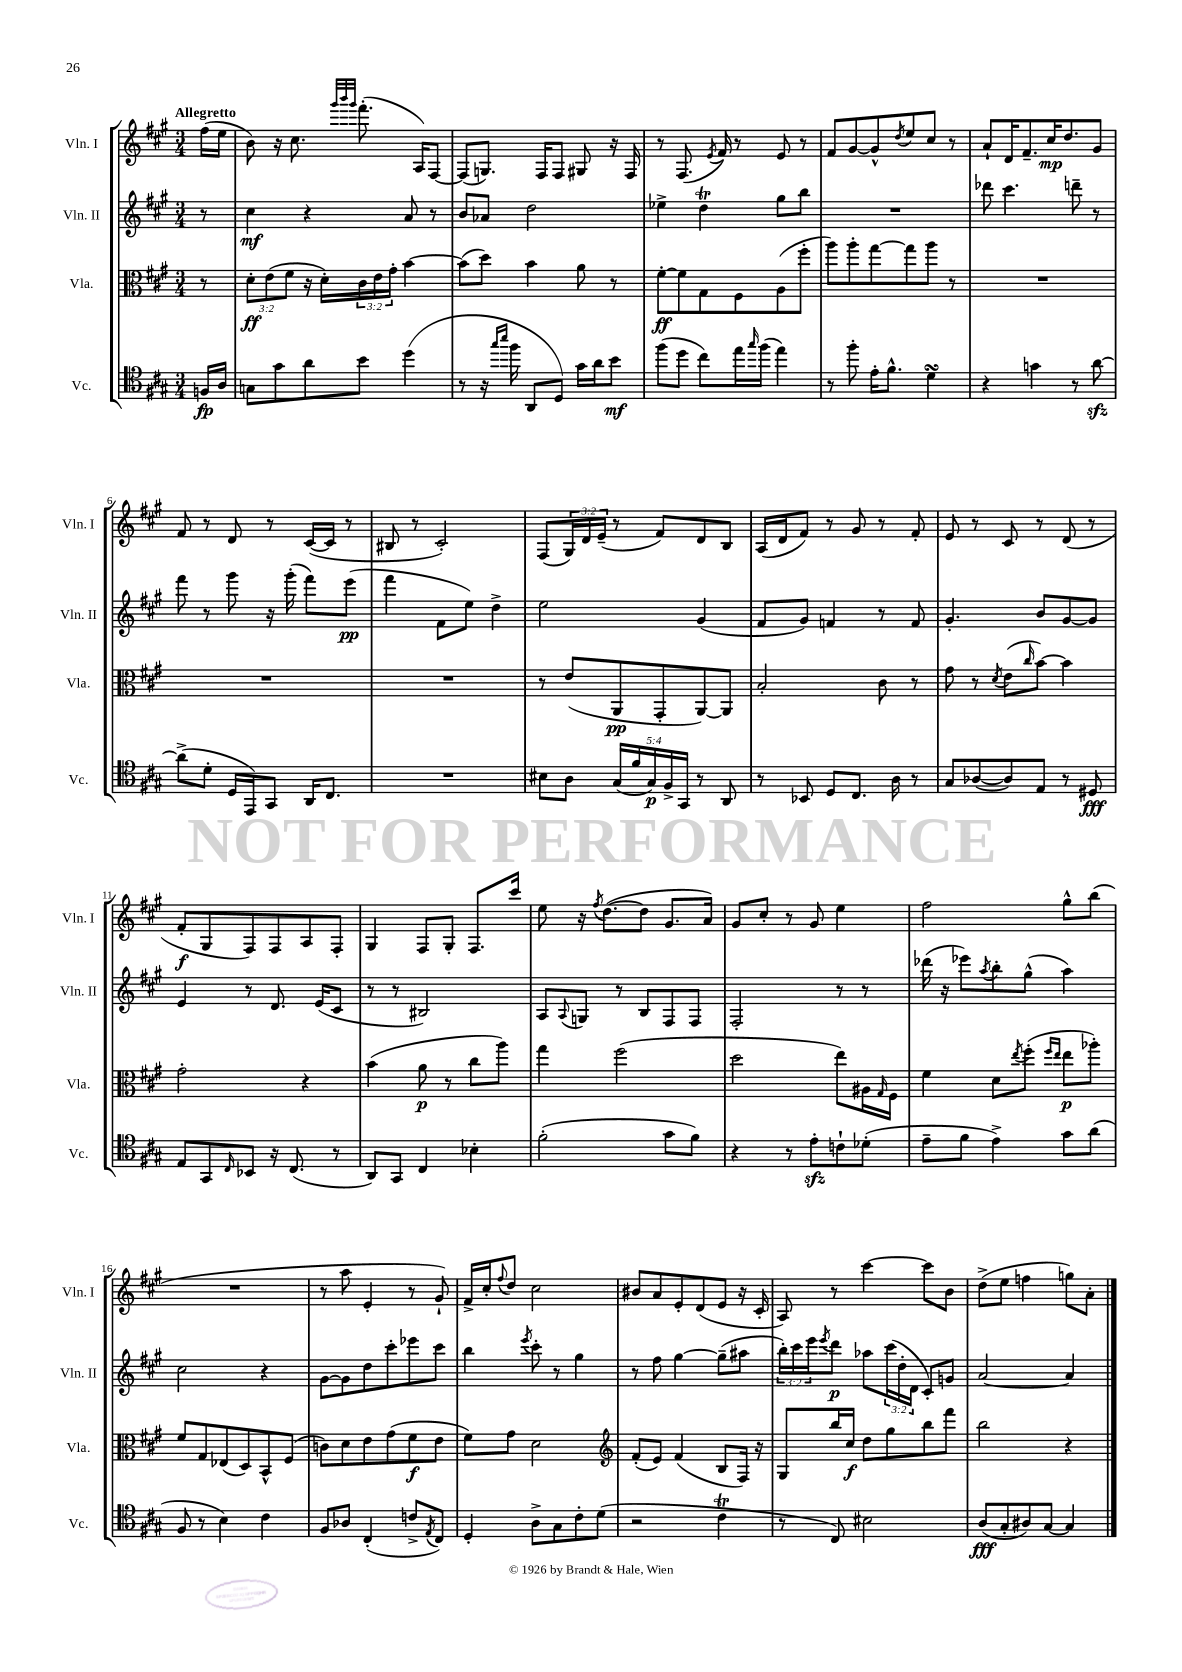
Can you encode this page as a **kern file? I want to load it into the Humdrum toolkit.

**kern	**dynam	**kern	**dynam	**kern	**dynam	**kern	**dynam
*part4	*part4	*part3	*part3	*part2	*part2	*part1	*part1
*staff4	*staff4	*staff3	*staff3	*staff2	*staff2	*staff1	*staff1
*I"Vc.	*	*I"Vla.	*	*I"Vln. II	*	*I"Vln. I	*
*I'Vc.	*	*I'Vla.	*	*I'Vln. II	*	*I'Vln. I	*
*clefC4	*	*clefC3	*	*clefG2	*	*clefG2	*
*k[f#c#g#]	*	*k[f#c#g#]	*	*k[f#c#g#]	*	*k[f#c#g#]	*
*M3/4	*	*M3/4	*	*M3/4	*	*M3/4	*
=	=	=	=	=	=	=	=
!	!	!	!	!	!	!LO:TX:a:B:t=Allegretto	!
16Fn/LL	fp	8r	.	8r	.	(16ff#\LL	.
16A/JJ	.	.	.	.	.	16ee\JJ	.
=1	=1	=1	=1	=1	=1	=1	=1
8Gn\L	.	12d'\L	ff	4cc#\	mf	8b\)	.
.	.	(12e\	.	.	.	.	.
8g#\	.	.	.	.	.	16r	.
.	.	12f#\J	.	.	.	.	.
.	.	.	.	.	.	8.cc#\	.
8a\	.	16r	.	4r	.	.	.
.	.	16d'\LL)	.	.	.	.	.
.	.	.	.	.	.	32qqggg#/LLL	.
.	.	.	.	.	.	32qqbbb/	.
.	.	.	.	.	.	32qqggg#/JJJ	.
8b\J	.	24c#\	.	.	.	(8.fff#'\	.
.	.	24e\	.	.	.	.	.
.	.	24g#'\JJ	.	.	.	.	.
(4dd\	.	[4b\	.	8a/	.	.	.
.	.	.	.	.	.	16A/KL)	.
.	.	.	.	8r	.	[8F#/J	.
=2	=2	=2	=2	=2	=2	=2	=2
8r	.	(8b\L]	.	8b/L	.	(8F#/L]	.
16r	.	8dd\J)	.	8a-X/J	.	8.Gn/J)	.
16qqgg#/LL	.	.	.	.	.	.	.
16qqbb/JJ	.	.	.	.	.	.	.
16ff#\	.	.	.	.	.	.	.
8AA/L	.	4b\	.	2dd\	.	.	.
.	.	.	.	.	.	16F#/KL	.
8D/J)	.	.	.	.	.	8F#/J	.
16g#\LL	.	8a\	.	.	.	8G#X/	.
16a\J	.	.	.	.	.	.	.
8b\J	mf	8r	.	.	.	16r	.
.	.	.	.	.	.	16F#/	.
=3	=3	=3	=3	=3	=3	=3	=3
(8ff#\L	.	[8f#'\L	ff	4ee-X^\	.	8r	.
8dd\J	.	8f#\]	.	.	.	(8.F#/	.
8cc#\L)	.	8G#\	.	4ddT\	.	.	.
.	.	.	.	.	.	8qe/	.
.	.	.	.	.	.	16f#/)	.
16ee\L	.	8F#\	.	.	.	8r	.
16qqgg#/	.	.	.	.	.	.	.
(16ff#\JJ	.	.	.	.	.	.	.
4ee\)	.	(8A\	.	8gg#\L	.	8e/	.
.	.	8ff#'\J	.	8bb\J	.	8r	.
=4	=4	=4	=4	=4	=4	=4	=4
8r	.	8aa\L)	.	2.r	.	8f#/L	.
8ff#'\	.	8aa'\	.	.	.	[8g#/	.
16e'\KL	.	[8gg#\	.	.	.	8g#^^/]	.
8.f#^^\J	.	.	.	.	.	.	.
.	.	.	.	.	.	8qdd/	.
.	.	8gg#\]	.	.	.	8ee/	.
4dsSSs\	.	8aa\J	.	.	.	8cc#/J	.
.	.	8r	.	.	.	8r	.
=5	=5	=5	=5	=5	=5	=5	=5
4r	.	2.r	.	8ddd-X\	.	8a`/L	.
.	.	.	.	4.ccc#\	.	16d/K	.
.	.	.	.	.	.	8.f#~/	.
4gn\	.	.	.	.	.	.	.
.	.	.	.	.	.	16cc#/K	mp
.	.	.	.	.	.	8.dd/	.
8r	.	.	.	8dddn~\	.	.	.
[8azz\	.	.	.	8r	.	8g#/J	.
!!LO:LB:g=z
=6	=6	=6	=6	=6	=6	=6	=6
(8a^\L]	.	2.r	.	8fff#\	.	8f#/	.
8d'\J	.	.	.	8r	.	8r	.
16D/LL	.	.	.	8ggg#\	.	8d/	.
16EE/J)	.	.	.	.	.	.	.
8GG#/J	.	.	.	16r	.	8r	.
.	.	.	.	(16ggg#'\	.	.	.
16AA/KL	.	.	.	8fff#\L)	.	([16c#/LL	.
8.C#/J	.	.	.	.	.	16c#/JJ]	.
.	.	.	.	(8eee\J	pp	8r	.
=7	=7	=7	=7	=7	=7	=7	=7
2.r	.	2.r	.	4fff#\	.	8B#X/	.
.	.	.	.	.	.	8r	.
.	.	.	.	8f#\L	.	2c#'/)	.
.	.	.	.	8ee\J)	.	.	.
.	.	.	.	4dd^\	.	.	.
=8	=8	=8	=8	=8	=8	=8	=8
8B#X\L	.	8r	.	2ee\	.	(8F#/L	.
8A\J	.	(8e/L	.	.	.	24G#/L)	.
.	.	.	.	.	.	24d/	.
.	.	.	.	.	.	(24e~/JJ	.
(20G#/LL	.	8AA/	pp	.	.	8r	.
20f#/	.	.	.	.	.	.	.
20G#/)	p	.	.	.	.	.	.
.	.	8GG#'/	.	.	.	8f#/L)	.
20F#^/	.	.	.	.	.	.	.
20GG#/JJ	.	.	.	.	.	.	.
8r	.	[8AA/)	.	(4g#/	.	8d/	.
8AA/	.	8AA/J]	.	.	.	8B/J	.
=9	=9	=9	=9	=9	=9	=9	=9
8r	.	2B'/	.	8f#/L	.	(16A/LL	.
.	.	.	.	.	.	16d/J	.
8BB-X/	.	.	.	8g#/J)	.	8f#/J)	.
8D/L	.	.	.	4fn/	.	8r	.
8.C#/J	.	.	.	.	.	8g#/	.
.	.	8c#\	.	8r	.	8r	.
16A\	.	.	.	.	.	.	.
8r	.	8r	.	8f/	.	8f#'/	.
=10	=10	=10	=10	=10	=10	=10	=10
8G#/L	.	8g#\	.	4.g#'/	.	8e/	.
([8A-X/	.	8r	.	.	.	8r	.
.	.	8qd/	.	.	.	.	.
8A-/])	.	(8e\L	.	.	.	8c#/	.
.	.	16qqcc#/	.	.	.	.	.
8E/J	.	[8b\J)	.	8b/L	.	8r	.
8r	.	4b\]	.	[8g#/	.	(8d/	.
8D#X/	fff	.	.	8g#/J]	.	8r	.
!!LO:LB:g=z
=11	=11	=11	=11	=11	=11	=11	=11
8E/L	.	2g#'\	.	4e/	.	8f#'/L	f
8GG#/	.	.	.	.	.	8G#/	.
16qqC#/	.	.	.	.	.	.	.
8BB-X/J	.	.	.	8r	.	8F#/)	.
16r	.	.	.	8.d/	.	8F#/	.
(8.C#/	.	.	.	.	.	.	.
.	.	4r	.	.	.	8A/	.
.	.	.	.	(16e/KL	.	.	.
8r	.	.	.	8c#/J	.	8F#'/J	.
=12	=12	=12	=12	=12	=12	=12	=12
8AA/L)	.	(4b\	.	8r	.	4G#/	.
8GG#/J	.	.	.	8r	.	.	.
4C#/	.	8a\	p	2B#X/)	.	8F#/L	.
.	.	8r	.	.	.	8G#'/J	.
4B-X'\	.	8cc#\L	.	.	.	8.F#/L	.
.	.	8aa\J)	.	.	.	.	.
.	.	.	.	.	.	16ccc#/Jk	.
=13	=13	=13	=13	=13	=13	=13	=13
(2f#'\	.	4gg#\	.	8A/L	.	8ee\	.
.	.	.	.	8qqA/	.	.	.
.	.	.	.	8Gn/J	.	16r	.
.	.	.	.	.	.	8qff#/	.
.	.	.	.	.	.	([8.dd\L	.
.	.	(2ff#\	.	8r	.	.	.
.	.	.	.	8B/L	.	8dd\J]	.
8g#\L	.	.	.	8F#/	.	8.g#/L	.
8f#\J)	.	.	.	8F#/J	.	.	.
.	.	.	.	.	.	16a/Jk)	.
=14	=14	=14	=14	=14	=14	=14	=14
4r	.	2dd\	.	2F#'/	.	8g#/L	.
.	.	.	.	.	.	8cc#'/J	.
8r	.	.	.	.	.	8r	.
8ezz'\L	.	.	.	.	.	8g#/	.
8cn`\	.	8ee\L)	.	8r	.	4ee\	.
(8d-X'\J	.	16A#X\L	.	8r	.	.	.
.	.	16qqG#/	.	.	.	.	.
.	.	16F#\JJ	.	.	.	.	.
=15	=15	=15	=15	=15	=15	=15	=15
8e~\L	.	4f#\	.	(16ddd-X\	.	2ff#\	.
.	.	.	.	16r	.	.	.
8f#\J	.	.	.	8eee-X\L)	.	.	.
.	.	.	.	8qaa/	.	.	.
4e^\)	.	8d\L	.	8bb'\	.	.	.
.	.	8qee/	.	.	.	.	.
.	.	(8ff#'\J	.	(8gg#^^\J	.	.	.
.	.	16qqff#/LL	.	.	.	.	.
.	.	16qqee/JJ	.	.	.	.	.
8g#\L	.	8ee\L	p	4aa\)	.	8gg#^^\L	.
(8a\J	.	8aa-X'\J)	.	.	.	(8bb\J	.
!!LO:LB:g=z
=16	=16	=16	=16	=16	=16	=16	=16
8F#/	.	8f#/L	.	2cc#\	.	2.r	.
8r	.	8G#/	.	.	.	.	.
4B\)	.	(8E-X/	.	.	.	.	.
.	.	8D/)	.	.	.	.	.
4c#\	.	8BB^^/	.	4r	.	.	.
.	.	(8F#/J	.	.	.	.	.
=17	=17	=17	=17	=17	=17	=17	=17
8F#/L	.	8cn\L)	.	[8g#\L	.	8r	.
8A-X/J	.	8d\	.	8g#\]	.	8aa\	.
(4C#'/	.	8e\	.	8dd\	.	4e'/	.
.	.	(8g#\	.	8ccc#'\	.	.	.
8cn^/L	.	8f#\	f	8eee-X\	.	8r	.
8qE/	.	.	.	.	.	.	.
8C#/J)	.	8e\J	.	8ccc#\J	.	8g#`/)	.
=18	=18	=18	=18	=18	=18	=18	=18
4D'/	.	8f#\L)	.	4bb\	.	16f#^/LL	.
.	.	.	.	.	.	16cc#'/J	.
.	.	.	.	.	.	8qqff#/	.
.	.	8g#\J	.	.	.	8dd/J	.
.	.	.	.	8qeee/	.	.	.
8A^\L	.	2d\	.	8ccc#'\	.	2cc#\	.
8G#\	.	.	.	8r	.	.	.
8c#'\	.	.	.	4gg#\	.	.	.
(8d\J	.	.	.	.	.	.	.
=19	=19	=19	=19	=19	=19	=19	=19
*	*	*clefG2	*	*	*	*	*
2r	.	(8f#'/L	.	8r	.	8b#X/L	.
.	.	8e/J)	.	8ff#\	.	8a/	.
.	.	(4f#/	.	[4gg#\	.	8e'/	.
.	.	.	.	.	.	(8d/	.
4c#t\	.	8B/L	.	(8gg#~\L]	.	8e/J	.
.	.	16F#/Jk)	.	8aa#X\J	.	16r	.
.	.	16r	.	.	.	16c#'/	.
=20	=20	=20	=20	=20	=20	=20	=20
8r	.	8G#/L	.	24bb'\LL)	.	8A/)	.
.	.	.	.	24ccc#\	.	.	.
.	.	.	.	24eee\J	.	.	.
.	.	.	.	8qeee/	.	.	.
8C#/)	.	16bb/L	.	8ddd\J	p	8r	.
.	.	16cc#/JJ	f	.	.	.	.
2B#X\	.	8dd\L	.	8aa-X\L	.	[4ccc#\	.
.	.	8gg#\	.	(24ccc#\L	.	.	.
.	.	.	.	24dd'\	.	.	.
.	.	.	.	24d\JJ	.	.	.
.	.	8bb\	.	8c#'/L)	.	8ccc#\L]	.
.	.	8fff#\J	.	8gn/J	.	8b\J	.
=21	=21	=21	=21	=21	=21	=21	=21
(8A/L	fff	2bb\	.	[2a/	.	(8dd^\L	.
8G#'/	.	.	.	.	.	8ee\J	.
8A#X/)	.	.	.	.	.	4ffn\	.
[8G#/J	.	.	.	.	.	.	.
4G#/]	.	4r	.	4a/]	.	8ggn\L)	.
.	.	.	.	.	.	8a'\J	.
==	==	==	==	==	==	==	==
*-	*-	*-	*-	*-	*-	*-	*-
